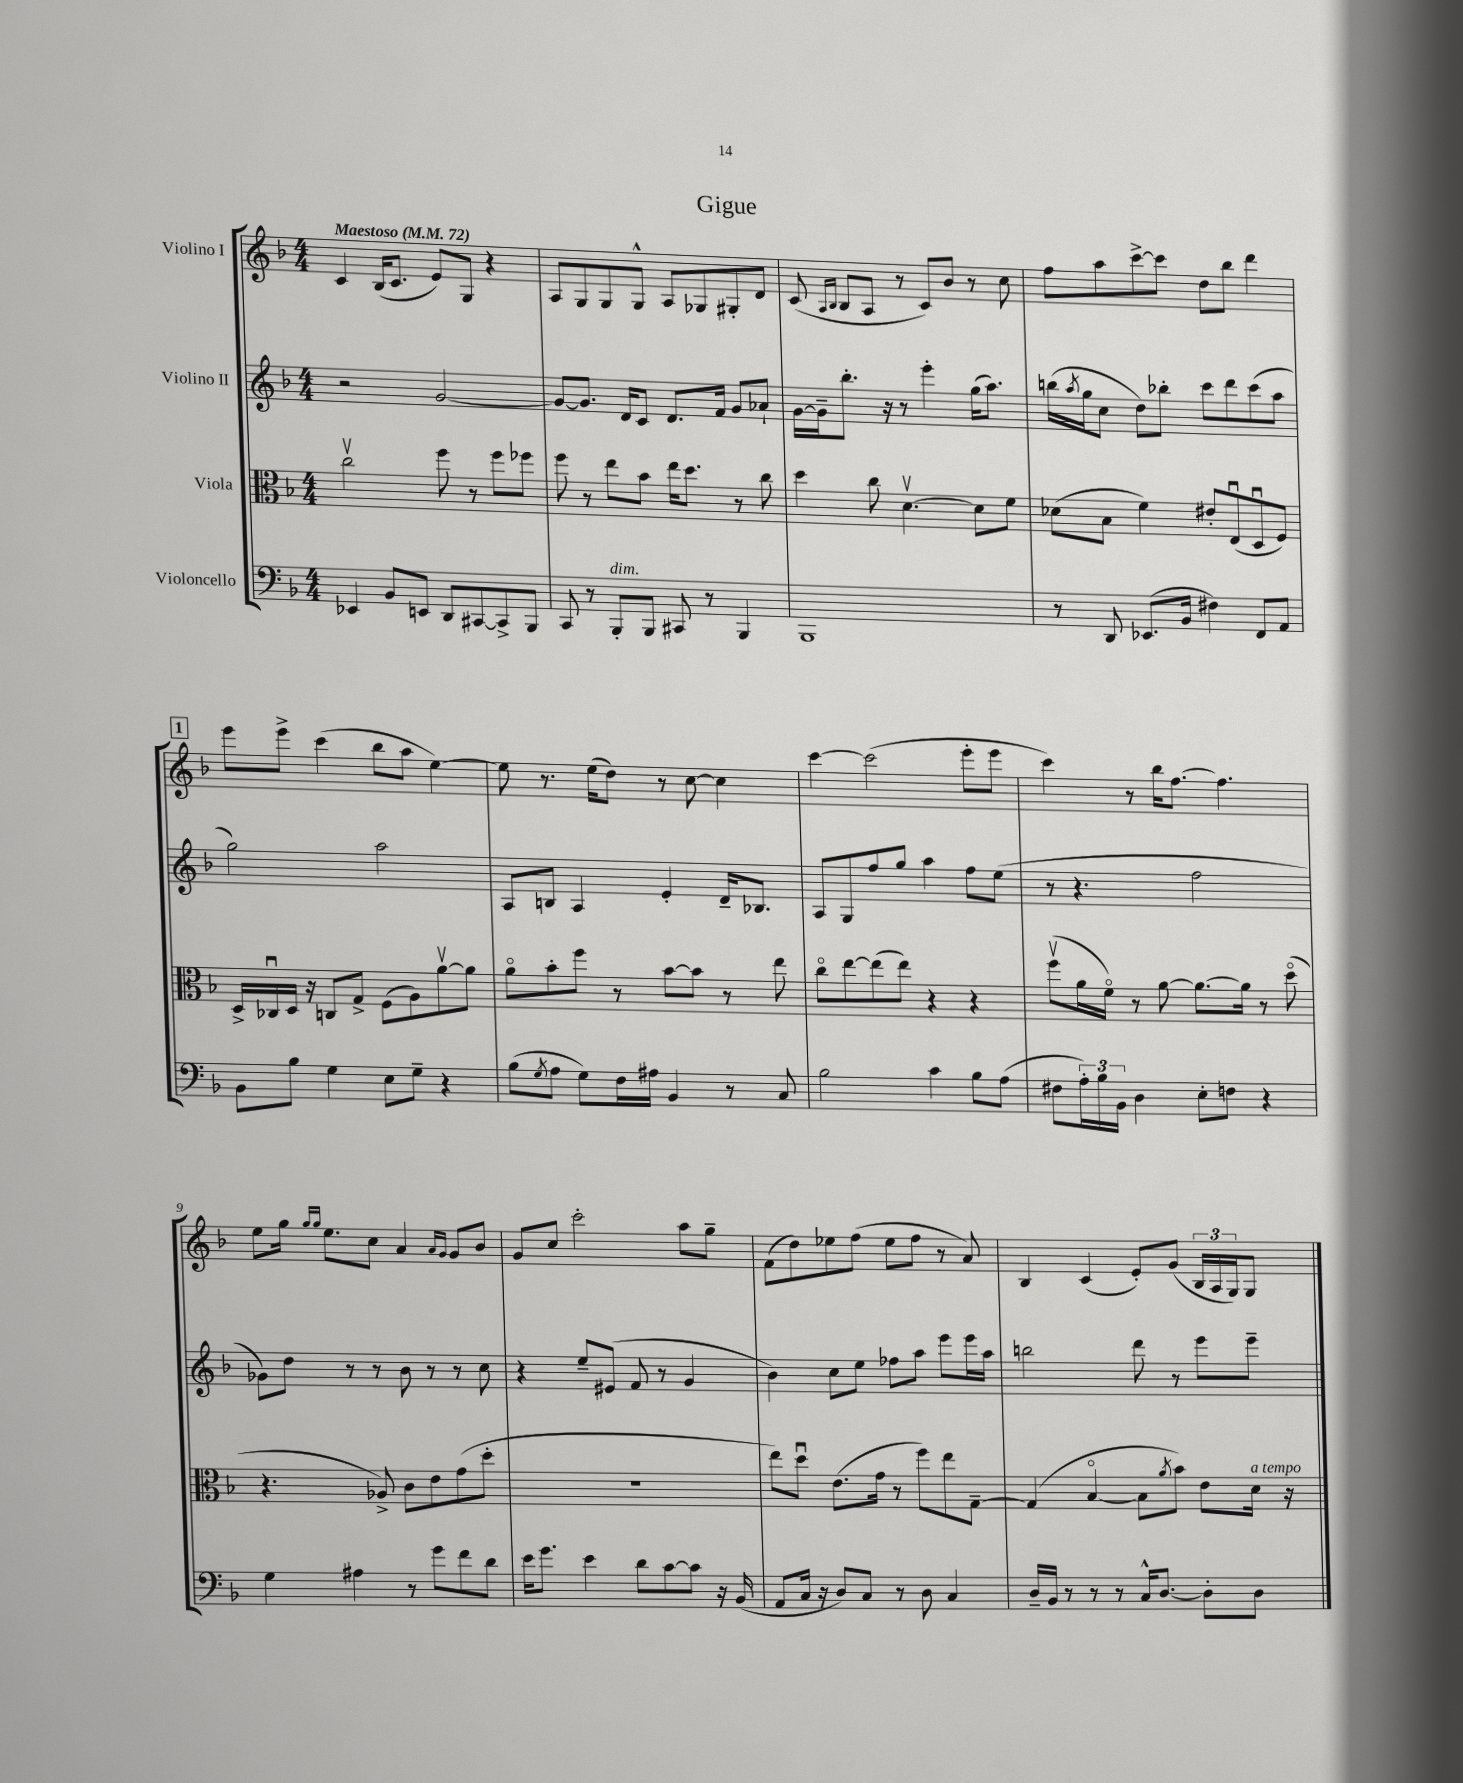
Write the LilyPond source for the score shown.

\header { title = "Gigue" }
<<
\new StaffGroup <<
\new Staff = "s0" \with { instrumentName = "Violino I" } {
    \clef treble \key f \major \numericTimeSignature \time 4/4 \tempo "Maestoso" 4 = 72
    c'4 bes16( c'8. e'8) g8 r4 |
    a8 g8 g8 g8-^ a8 ges8 gis8-. d'8 |
    c'8( \grace { a16 bes16 } bes8 a8 r8 c'8) bes'8 r8 c''8 |
    f''8 a''8 c'''8~-> c'''8 d''8 bes''8 d'''4 |
    \mark \markup { \box "1" } e'''8 e'''8-> c'''4( bes''8 a''8 e''4~) |
    e''8 r8. e''16( d''8) r8 c''8~ c''4 |
    c'''4~ c'''2( e'''8-. e'''8 |
    c'''4) r8 bes''16 f''8.~ f''4. |
    e''8 g''16 \grace { g''16 g''16 } e''8. c''8 a'4 \grace { a'16 g'16 } g'8 bes'8 |
    g'8 c''8 c'''2-. a''8 g''8-- |
    f'8( d''8) ees''8 f''8( ees''8 f''8 r8 a'8) |
    bes4 c'4( e'8-.) g'8( \tuplet 3/2 { bes16 a16 g16) } g8 \bar "|." |
}
\new Staff = "s1" \with { instrumentName = "Violino II" } {
    \clef treble \key f \major \numericTimeSignature \time 4/4
    r2 g'2~ |
    g'8~ g'8. d'16 c'8 d'8. f'16 g'8 aes'8-! |
    g'16~ g'16-- bes''8.-. r16 r8 e'''4-. g''16( a''8.) |
    b''16( \acciaccatura { a''8 } g''16 c''8 d''8) bes''8-. c'''8 d'''8 c'''8( a''8 |
    \mark \markup { \box "1" } g''2) a''2 |
    a8 b8 a4 e'4-. d'16-- bes8. |
    a8 g8 f''8 g''8 a''4 f''8 e''8( |
    r8 r4. f''2 |
    ges'8) d''8 r8 r8 bes'8 r8 r8 c''8 |
    r4 e''8-- eis'8( f'8 r8 g'4 |
    bes'4) c''8 e''8 fes''8 a''8 e'''8 e'''16 a''16 |
    b''2 d'''8 r8 e'''8 e'''8-- \bar "|." |
}
\new Staff = "s2" \with { instrumentName = "Viola" } {
    \clef alto \key f \major \numericTimeSignature \time 4/4
    c''2\upbow f''8 r8 f''8 fes''8 |
    f''8 r8 e''8 bes'8 e''16 d''8. r8 c''8 |
    d''4 c''8 d'4.~\upbow d'8 f'8 |
    des'8( bes8 f'4) eis'8-. e8\downbow( d8\downbow f8) |
    \mark \markup { \box "1" } d16-> ces16\downbow d16 r16 c8 g8-> f8( a8) a'8~\upbow a'8 |
    a'8\flageolet bes'8-. f''8 r8 bes'8~ bes'8 r8 e''8 |
    c''8\flageolet e''8~ e''8( e''8) r4 r4 |
    f''8\upbow( a'16 f'16\flageolet) r8 a'8~ a'8.~ a'16 r8 d''8\flageolet( |
    r4. aes8->) c'8 e'8 g'8( d''8-. |
    R1 |
    e''8) d''8\downbow e'8.( g'16 r8 f''8) e''8 g8~-- |
    g4( bes4~\flageolet bes8 \acciaccatura { a'8 } bes'8) e'8 d'16^\markup { \italic "a tempo" } r16 \bar "|." |
}
\new Staff = "s3" \with { instrumentName = "Violoncello" } {
    \clef bass \key f \major \numericTimeSignature \time 4/4
    ees,4 bes,8 e,8 d,8 cis,8~ cis,8-> bes,,8 |
    c,8 r8 bes,,8-.^\markup { \italic "dim." } bes,,8 cis,8 r8 bes,,4 |
    bes,,1 |
    r8 d,8 ees,8.( bes,16 fis4) f,8 a,8 |
    \mark \markup { \box "1" } bes,8 bes8 g4 e8 g8-- r4 |
    bes8( \acciaccatura { g8 } a8 g8) f16 ais16 bes,4 r8 c8 |
    bes2 c'4 bes8 a8( |
    fis8 \tuplet 3/2 { a16-.) bes16 bes,16 } d4 e8-. f8 r4 |
    g4 ais4 r8 g'8 f'8 d'8 |
    e'16 g'8. e'4 d'8 c'8~ c'8 r16 bes,16( |
    a,8 c16 r16 d8) c8 r8 d8 c4 |
    d16-- bes,16 r8 r8 r8 c16-^ d8.~ d8-. d8 \bar "|." |
}
>>
>>
